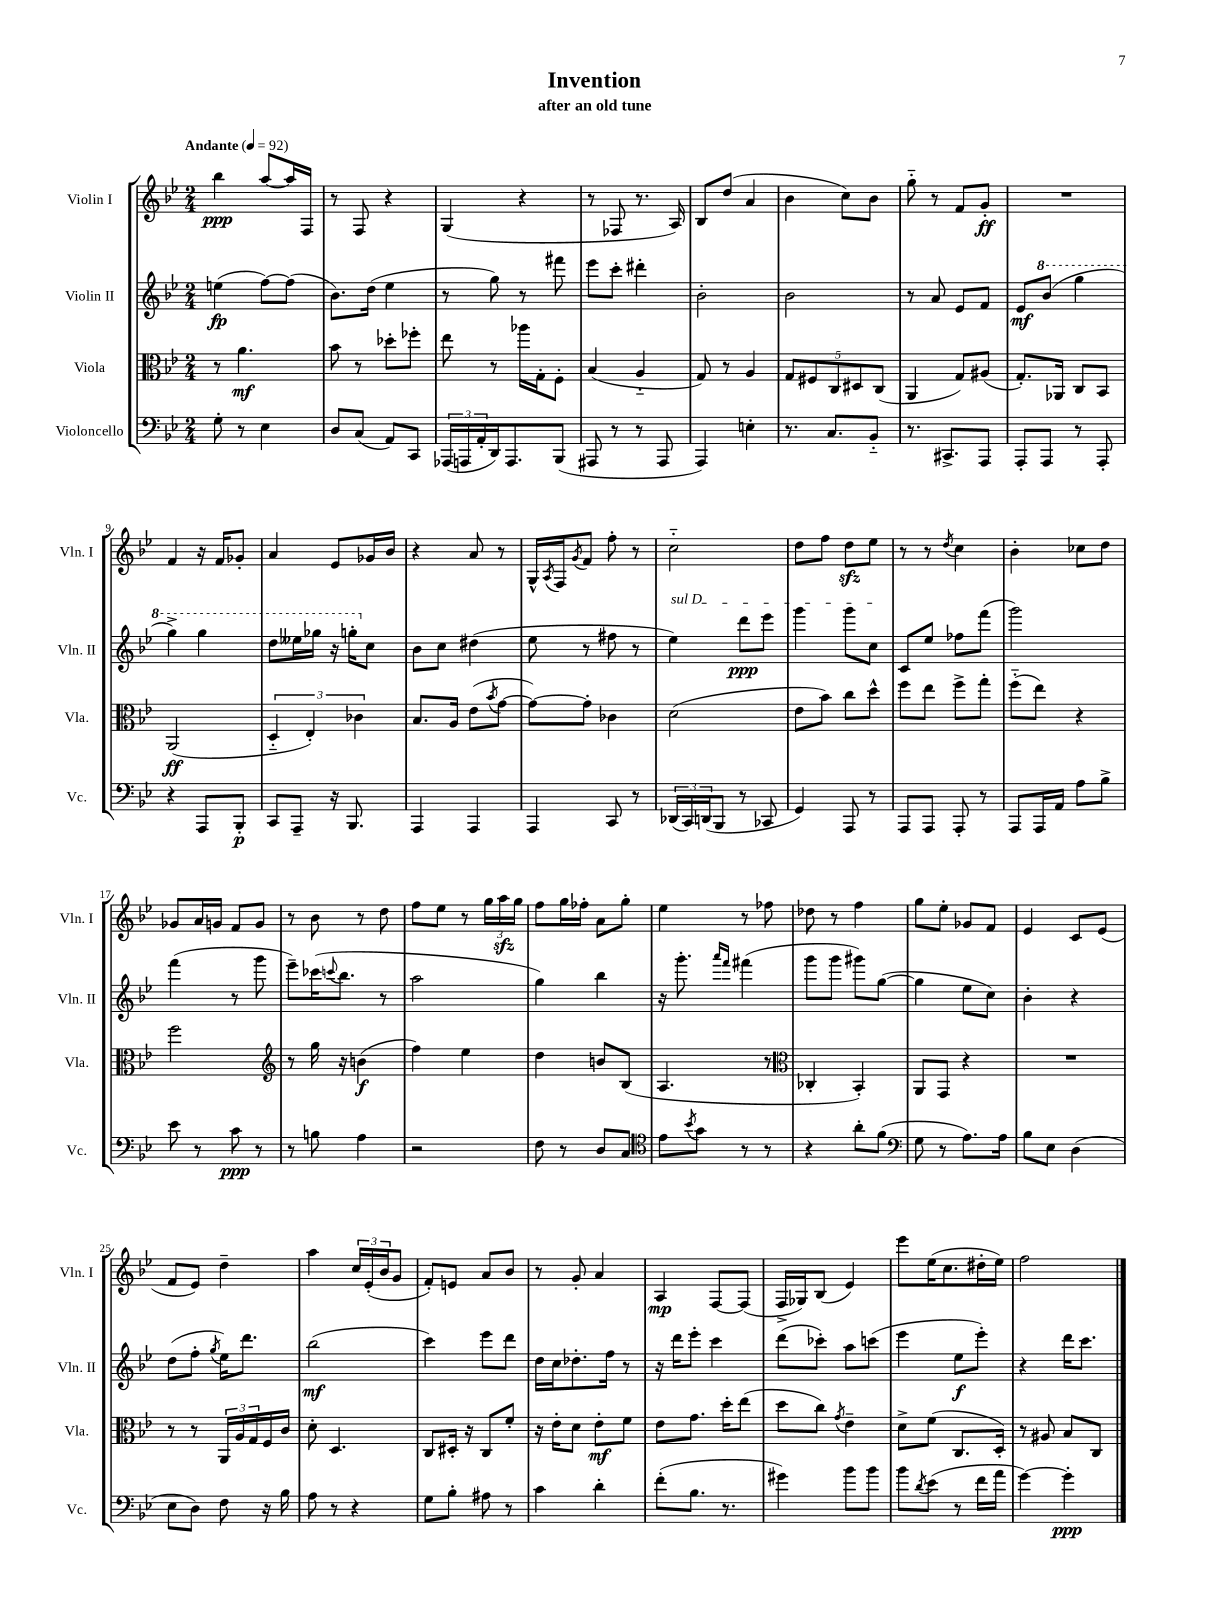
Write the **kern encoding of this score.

**kern	**kern	**kern	**kern
*staff4	*staff3	*staff2	*staff1
*clefF4	*clefC3	*clefG2	*clefG2
*k[b-e-]	*k[b-e-]	*k[b-e-]	*k[b-e-]
*M2/4	*M2/4	*M2/4	*M2/4
*MM92	*MM92	*MM92	*MM92
8G'	8r	(4ee	4bb-
8r	4.a	.	.
4E-	.	[8ff)	[8aa
.	.	(8ff]	16aa]
.	.	.	16F
=	=	=	=
8D	8b-	8.b-)	8r
(8C	8r	.	8F
.	.	(16dd	.
8AA)	8dd-'	4ee-	4r
8CC	8ff-'	.	.
=	=	=	=
(24AAA-	8ee-	8r	(4G
24AAA	.	.	.
24AA'	.	.	.
16DD)	8r	8gg)	.
8.AAA	.	.	.
.	16aa-	8r	4r
.	16G'	.	.
(8BBB-	8F'	8fff#	.
=	=	=	=
8AAA#	(4B-	8eee-	8r
8r	.	8ccc'	8F-
8r	4A'~	4ddd#'	8.r
8AAA#	.	.	.
.	.	.	16A)
=	=	=	=
4AAA)	8G)	2b-'	8B-
.	8r	.	(8dd
4E'	4A	.	4a
=	=	=	=
8.r	10G	2b-	4b-
.	10F#	.	.
8.C	.	.	.
.	10C	.	.
.	.	.	8cc)
.	10D#	.	.
8BB-'~	.	.	8b-
.	(10C	.	.
=	=	=	=
8.r	4AA	8r	8gg'~
.	.	8a	8r
8.CC#^	.	.	.
.	8G)	8e-	8f
8AAA	(8A#	8f	8g'
=	=	=	=
8AAA'	8.G')	8e-	2r
8AAA	.	(8bb-	.
.	16AA-	.	.
8r	8C	4ggg	.
8AAA'	8BB-	.	.
=	=	=	=
4r	(2AA	4ggg^)	4f
8AAA	.	4ggg	16r
.	.	.	16f
8BBB-'	.	.	8g-'
=	=	=	=
8CC	6D'~	8ddd	4a
8AAA~	.	16eee--	.
.	6E-')	.	.
.	.	16ggg-	.
16r	.	16r	8e-
8.BBB-	.	16ggg'	.
.	6c-	.	.
.	.	8cc	16g-
.	.	.	16b-
=	=	=	=
4AAA	8.B-	8b-	4r
.	.	8cc	.
.	16A	.	.
4AAA	(8e-	(4dd#	8a
.	8qb-	.	.
.	[8g	.	8r
=	=	=	=
4AAA	8g_)	8ee-	16G^^
.	.	.	8qA
.	.	.	16F
.	.	.	8qg
.	8g']	8r	8f
8CC	4c-	8ff#	8ff'
8r	.	8r	8r
=	=	=	=
(24DD-	(2d	4ee-)	2cc'~
24CC)	.	.	.
(24DD	.	.	.
8BBB-	.	.	.
8r	.	8ddd	.
8CC-	.	8eee-	.
=	=	=	=
4GG)	8e-	4ggg	8dd
.	8b-)	.	8ff
8AAA	8cc	8ggg	8dd
8r	8dd^^	8cc	8ee-
=	=	=	=
8AAA	8ff	8c	8r
8AAA	8ee-	8ee-	8r
.	.	.	8qdd
8AAA'	8ff^	8ff-	4cc
8r	8gg'	(8fff	.
=	=	=	=
8AAA	(8ff'~	2ggg)	4b-'
16AAA	8ee-)	.	.
16AA	.	.	.
8A	4r	.	8cc-
8B-^	.	.	8dd
=	=	=	=
8e-	2ff	(4fff	8g-
8r	.	.	16a
.	.	.	16g
8c	.	8r	8f
8r	.	8ggg	8g
=	=	=	=
*	*clefG2	*	*
8r	8r	8eee-~)	8r
8B	16gg	(16ccc-	8b-
.	.	8qqccc	.
.	16r	8.bb-	.
4A	(4b	.	8r
.	.	8r	8dd
=	=	=	=
2r	4ff)	2aa	8ff
.	.	.	8ee-
.	4ee-	.	8r
.	.	.	24gg
.	.	.	24aa
.	.	.	24gg
=	=	=	=
8F	4dd	4gg)	8ff
8r	.	.	16gg
.	.	.	16ff-'
8D	8b	4bb-	8a
8C	(8B-	.	8gg'
=	=	=	=
*clefC4	*	*	*
8e-	4.A	16r	4ee-
.	.	8.ggg'	.
8qb-	.	.	.
8g	.	.	.
.	.	16qqaaa	.
.	.	16qqfff	.
8r	.	(4fff#	8r
8r	8r	.	8ff-
=	=	=	=
*	*clefC3	*	*
4r	4C-'	8ggg	8dd-
.	.	8ggg	8r
8a'	4BB-')	8ggg#)	4ff
(8f	.	([8gg	.
=	=	=	=
*clefF4	*	*	*
8G	8AA	4gg]	8gg
8r	8GG	.	8ee-'
8.A)	4r	8ee-	8g-
.	.	8cc)	8f
16A	.	.	.
=	=	=	=
8B-	2r	4b-'	4e-
8E-	.	.	.
(4D	.	4r	8c
.	.	.	(8e-
=	=	=	=
8E-	8r	(8dd	8f
8D)	8r	8ff'	8e-)
.	.	8qgg	.
8F	24AA	16ee-)	4dd~
.	24A	.	.
.	.	8.ddd	.
.	24G	.	.
16r	16F	.	.
16B-	16c	.	.
=	=	=	=
8A	8d'	(2bb-	4aa
8r	4.D	.	.
4r	.	.	24cc
.	.	.	(24e-'
.	.	.	24b-
.	.	.	8g
=	=	=	=
8G	8C	4ccc)	8f')
8B-'	16D#'	.	8e
.	16r	.	.
8A#	8C	8eee-	8a
8r	8f'	8ddd	8b-
=	=	=	=
4c	16r	16dd	8r
.	16e-'	16cc	.
.	8d	8.dd-'	8g'
4d'	8e-'	.	4a
.	.	16ff	.
.	8f	8r	.
=	=	=	=
(8f'	8e-	16r	4A
.	.	16ddd	.
8.B-	8.g	8eee-'	.
.	.	4ccc	[8F
8.r	16dd'	.	.
.	(8ee-	.	(8F]
=	=	=	=
4g#)	8dd	(8ddd	16F^
.	.	.	16G-)
.	8cc)	8ccc-')	(8B-
.	8qg	.	.
8b-	4e-~	8aa	4e-)
8b-	.	(8ccc	.
=	=	=	=
8b-	8d^	4eee-	8eee-
8qd	.	.	.
(8e-	(8f	.	(16ee-
.	.	.	8.cc
8r	8.C	8ee-	.
16f	.	8eee-')	16dd#'
16a	16D')	.	16ee-)
=	=	=	=
[4g)	8r	4r	2ff
.	8A#	.	.
4g']	8B-	16ddd	.
.	.	8.ccc	.
.	8C	.	.
==	==	==	==
*-	*-	*-	*-
